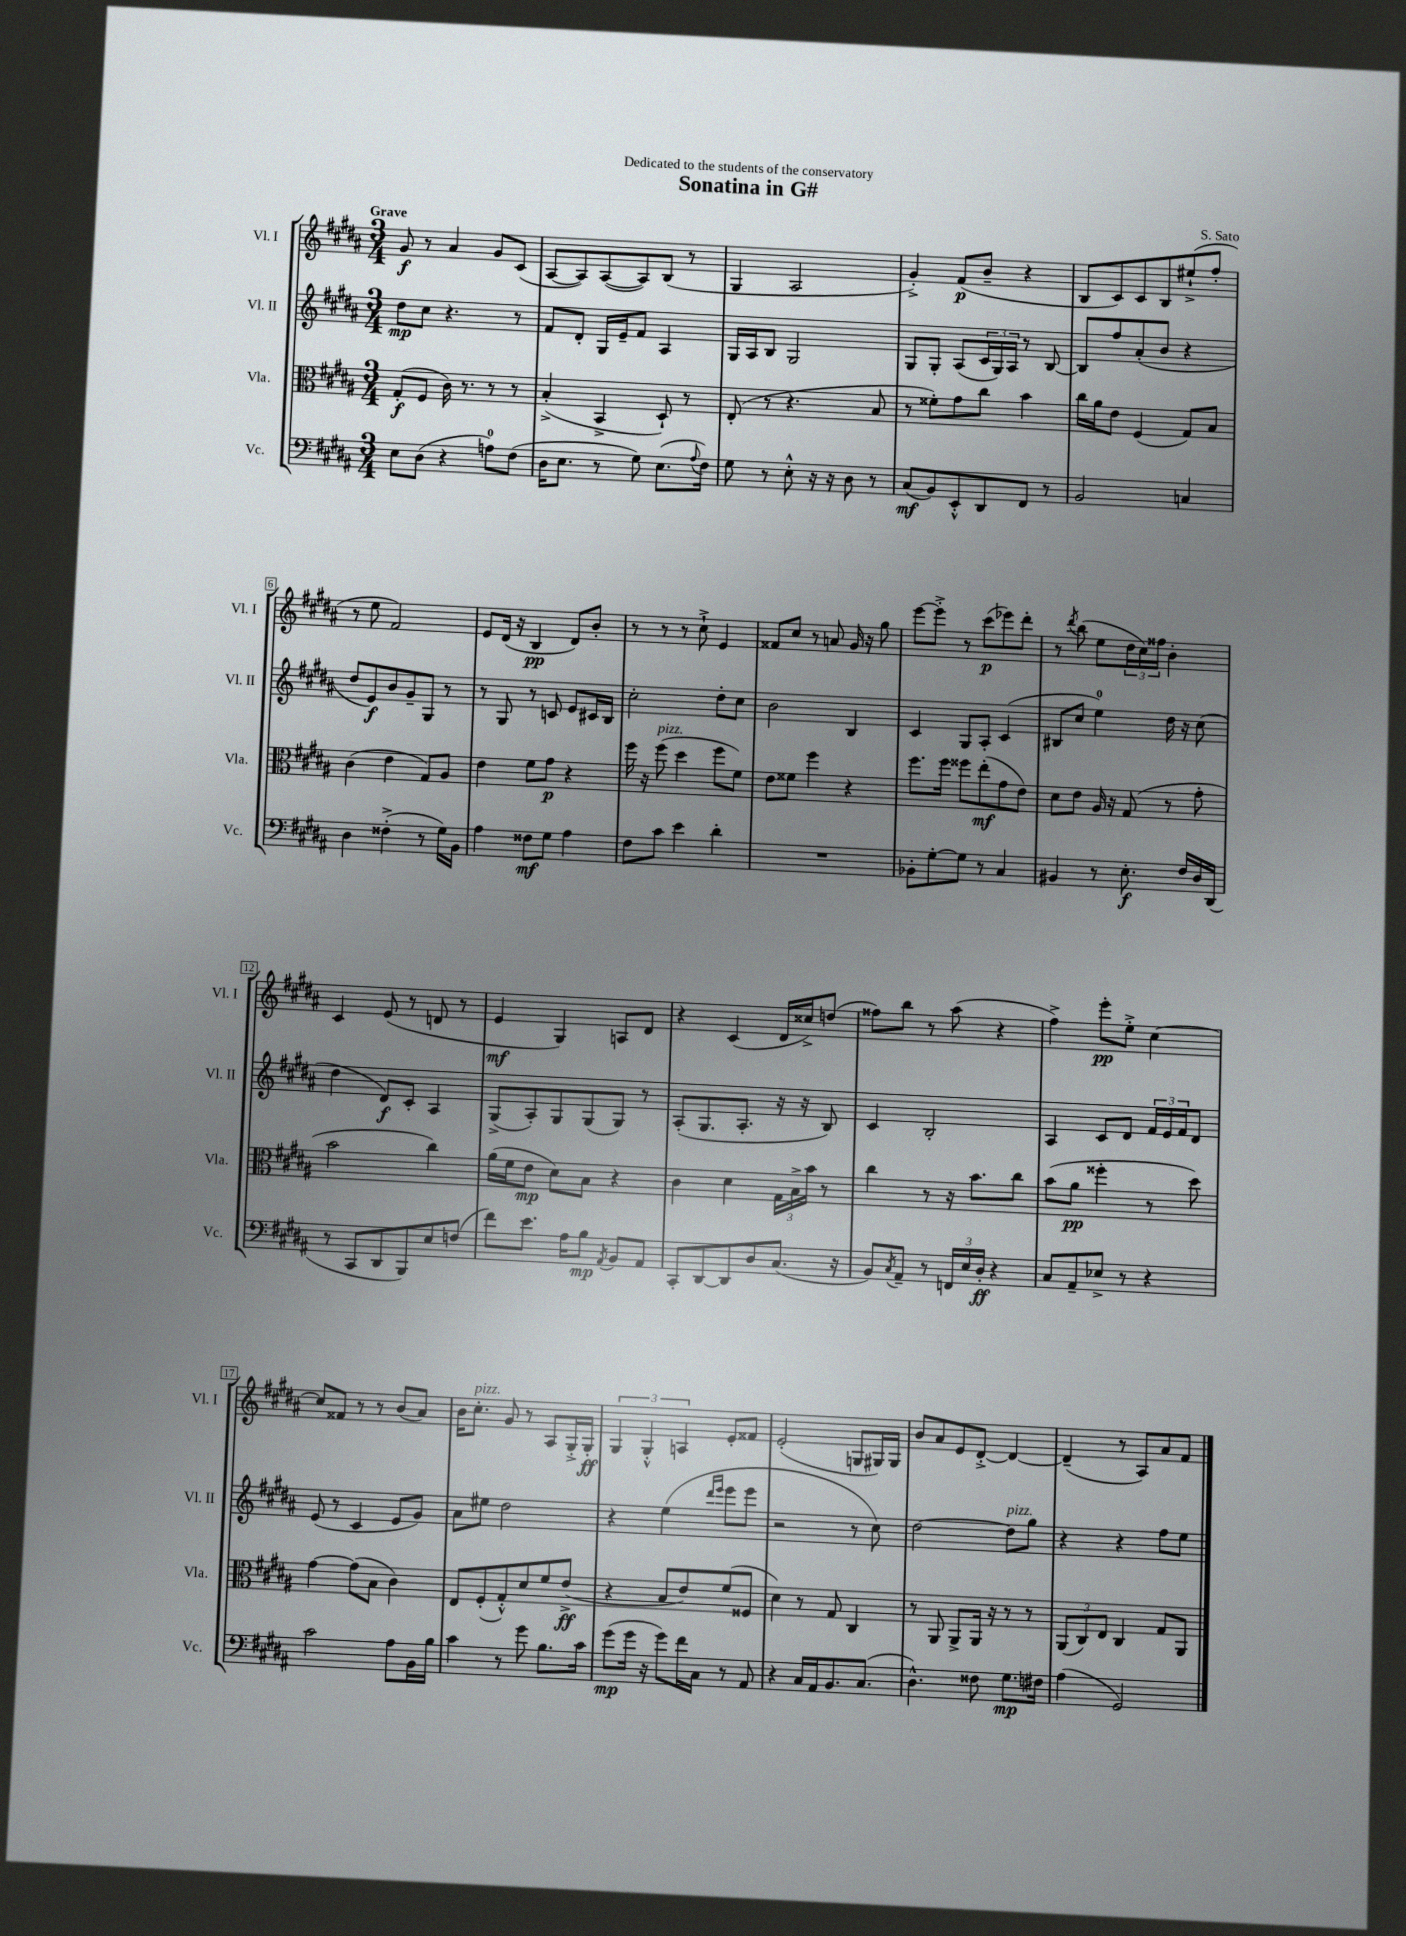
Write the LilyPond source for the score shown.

\header { title = "Sonatina in G#" composer = "S. Sato" dedication = "Dedicated to the students of the conservatory" }
<<
\new StaffGroup <<
\new Staff = "s0" \with { instrumentName = "Vl. I" shortInstrumentName = "Vl. I" } {
    \clef treble \key b \major \numericTimeSignature \time 3/4 \tempo "Grave"
    gis'8\f r8 ais'4 gis'8 cis'8( |
    ais8~ ais8) ais8~( ais8) b8( r8 |
    gis4 ais2 |
    gis'4-.->) fis'8\p( b'8-- r4 |
    b8 cis'8) cis'8 b8 eis''8-!->( fis''8-. |
    r8 e''8 fis'2) |
    e'8 dis'16( r16 b4\pp dis'8) b'8-. |
    r8 r8 r8 cis''8-!-> e'4 |
    fisis'8 cis''8 r8 a'8 gis'16 r16 gis''8 |
    e'''8~ e'''8-.-> r8 cis'''8\p( ees'''8) dis'''8-. |
    r8 \acciaccatura { dis'''8 } b''8( e''8 \tuplet 3/2 { dis''16 cis''16) fisis''16 } b'4-. |
    cis'4 e'8( r8 d'8 r8 |
    e'4\mf gis4) a8 dis'8 |
    r4 cis'4( dis'16 cisis''16->) d''8( |
    fisis''8) b''8 r8 ais''8( r4 |
    fis''4->) e'''8-.\pp e''8-.-> cis''4~ |
    cis''8 fisis'8 r8 r8 b'8( ais'8) |
    b'16 cis''8.-.^\markup { \italic "pizz." } gis'8 r8 ais8 gis16-.-> gis16-.\ff |
    \tuplet 3/2 { gis4 gis4-.-^ a4 } e'8-. fisis'8 |
    e'2-.( g8 gis16) gis16 |
    b'8 ais'8 e'8 dis'8~-.-> dis'4~ |
    dis'4--( r8 ais8) ais'8 fis'8 \bar "|." |
}
\new Staff = "s1" \with { instrumentName = "Vl. II" shortInstrumentName = "Vl. II" } {
    \clef treble \key b \major \numericTimeSignature \time 3/4
    dis''8\mp cis''8 r4. r8 |
    fis'8 dis'8-. gis16 e'16-- fis'8 ais4 |
    gis16 ais16 b8 gis2 |
    gis8 gis8-. ais8( \tuplet 3/2 { cis'16 gis16) ais16 } r8 b8~ |
    b8 fis''8 ais'8-.( b'8 r4 |
    dis''8 e'8\f) b'8 gis'8-- gis8 r8 |
    r8 gis8 r8 c'8 e'8 cis'16 b16 |
    cis''2-. dis''8-. cis''8 |
    b'2 b4 |
    cis'4 gis8 ais8-. cis'4( |
    bis8 cis''8 e''4-0) dis''16 r16 cis''8( |
    dis''4 dis'8\f) cis'8-. ais4 |
    gis8->( ais8-.) gis8 gis8( gis8) r8 |
    ais8-.( gis8. ais8.-. r16 r16 b8) |
    cis'4 b2-. |
    ais4 cis'8 dis'8 \tuplet 3/2 { fis'16 e'16 fis'16 } dis'8 |
    e'8( r8 cis'4 e'8 gis'8) |
    ais'8 eis''8 dis''2 |
    r4 e''4( \grace { dis'''16 e'''16 } e'''8 e'''8 |
    r2 r8 cis''8) |
    dis''2~ dis''8^\markup { \italic "pizz." } gis''8 |
    r4 r4 fis''8 e''8 \bar "|." |
}
\new Staff = "s2" \with { instrumentName = "Vla." shortInstrumentName = "Vla." } {
    \clef alto \key b \major \numericTimeSignature \time 3/4
    gis8-.\f( fis8 cis'16) r8. r8 r8 |
    b4-.->( b,4-> dis8-!) r8 |
    e8-.( r8 r4. b8 |
    r8 fisis'8-.) gis'8 cis''8 b'4 |
    cis''16 ais'16 e'8 fis4( gis8) b8 |
    cis'4( e'4 gis8) ais8 |
    e'4 fis'8 gis'8\p r4 |
    fis''16 r16 fis''8^\markup { \italic "pizz." }( dis''4 fis''8 fis'8) |
    e'8 fisis'8 fis''4 r4 |
    fis''8. fis''16 fisis''8 e''8-.\mf( gis'8 e'8) |
    dis'8 e'8 ais16 r16 gis8( r8 gis'8-. |
    b'2 cis''4) |
    ais'16( fis'16 e'8\mp dis'8) b8 r4 |
    cis'4 dis'4 \tuplet 3/2 { gis16 b16-> b'16 } r8 |
    cis''4 r8 r16 b'8. cis''8 |
    b'8( ais'8\pp fisis''4-. r8 dis''8) |
    gis'4~ gis'8( b8 cis'4) |
    e8 fis8-.( gis8-.-^) dis'8 fis'8 e'8->\ff( |
    r4 b8 e'8) fis'8( fisis8 |
    dis'4) r8 gis8 cis4 |
    r8 ais,8 ais,8-> ais,16 r16 r8 r8 |
    \tuplet 3/2 { ais,8( cis8) e8 } cis4 gis8 ais,8 \bar "|." |
}
\new Staff = "s3" \with { instrumentName = "Vc." shortInstrumentName = "Vc." } {
    \clef bass \key b \major \numericTimeSignature \time 3/4
    e8 dis8( r4 a8-0) fis8( |
    dis16 e8. r8 gis8) e8.( \appoggiatura { ais8 } fis16) |
    gis8 r8 e8-.-^ r16 r16 dis8 r8 |
    cis8\mf( b,8) e,8-.-^ dis,8 fis,8 r8 |
    b,2 c4 |
    dis4 fisis4-.->( r8 gis16) b,16 |
    ais4 fisis8\mf gis8 ais4 |
    fis8 cis'8 e'4 dis'4-. |
    R2. |
    bes,8-. gis8~-. gis8 r8 cis4 |
    bis,4 r8 e8.-.\f fis16 dis16 dis,16( |
    r8 cis,8 dis,8 b,,8) e8 f8( |
    fis'8) e'8. ais16 b8\mp \acciaccatura { ais,8 } b,8 ais,8 |
    cis,8-. dis,8~ dis,8 dis8 cis8.( r16 |
    b,8) \acciaccatura { cis8 } ais,8-- r8 \tuplet 3/2 { f,16 e16 dis16-.\ff } r4 |
    cis8 ais,8-- ees8-> r8 r4 |
    cis'2 ais8 b,16 b16 |
    cis'4 r8 gis'8 b8. cis'16 |
    gis'8\mp( gis'16 r16 gis'8) fis'16 cis16 r8 ais,8 |
    r4 cis16 ais,16 b,8. cis8.( |
    dis4.-^) fisis8 gis8.\mp fis16 |
    ais4( gis,2) \bar "|." |
}
>>
>>
\layout { \context { \Score \override BarNumber.stencil = #(make-stencil-boxer 0.1 0.3 ly:text-interface::print) } }
